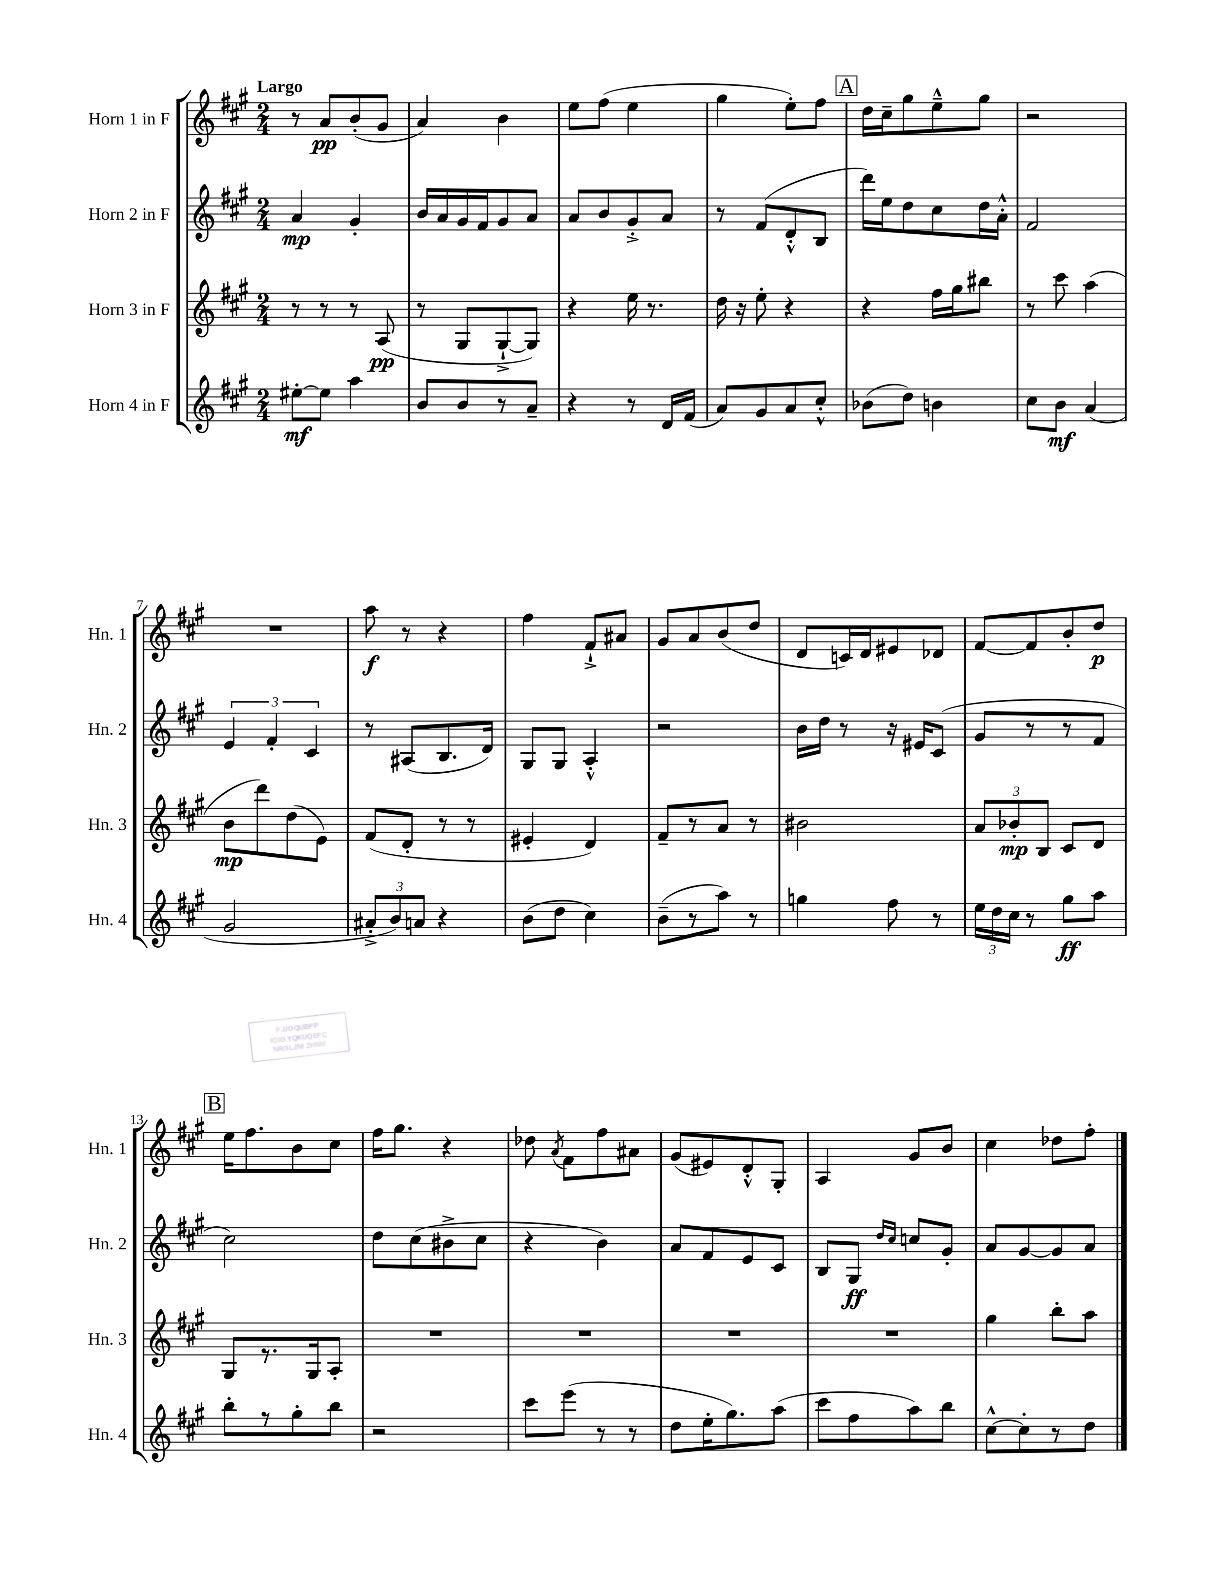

**kern	**dynam	**kern	**dynam	**kern	**dynam	**kern	**dynam
*part4	*part4	*part3	*part3	*part2	*part2	*part1	*part1
*staff4	*staff4	*staff3	*staff3	*staff2	*staff2	*staff1	*staff1
*I"Horn 4 in F	*	*I"Horn 3 in F	*	*I"Horn 2 in F	*	*I"Horn 1 in F	*
*I'Hn. 4	*	*I'Hn. 3	*	*I'Hn. 2	*	*I'Hn. 1	*
*clefG2	*	*clefG2	*	*clefG2	*	*clefG2	*
*k[f#c#g#]	*	*k[f#c#g#]	*	*k[f#c#g#]	*	*k[f#c#g#]	*
*M2/4	*	*M2/4	*	*M2/4	*	*M2/4	*
=1	=1	=1	=1	=1	=1	=1	=1
!	!	!	!	!	!	!LO:TX:a:B:t=Largo	!
[8ee#X'\L	mf	8r	.	4a/	mp	8r	.
8ee#\J]	.	8r	.	.	.	8a/L	pp
4aa\	.	8r	.	4g#'/	.	(8b'/	.
.	.	(8A/	pp	.	.	8g#/J	.
=2	=2	=2	=2	=2	=2	=2	=2
8b/L	.	8r	.	16b/LL	.	4a/)	.
.	.	.	.	16a/	.	.	.
8b/	.	8G#/L	.	16g#/	.	.	.
.	.	.	.	16f#/J	.	.	.
8r	.	[8G#`^/	.	8g#/	.	4b\	.
8a~/J	.	8G#/J])	.	8a/J	.	.	.
=3	=3	=3	=3	=3	=3	=3	=3
4r	.	4r	.	8a/L	.	8ee\L	.
.	.	.	.	8b/	.	(8ff#\J	.
8r	.	16ee\	.	8g#'^/	.	4ee\	.
.	.	8.r	.	.	.	.	.
16d/LL	.	.	.	8a/J	.	.	.
(16f#/JJ	.	.	.	.	.	.	.
=4	=4	=4	=4	=4	=4	=4	=4
8a/L)	.	16dd\	.	8r	.	4gg#\	.
.	.	16r	.	.	.	.	.
8g#/	.	8ee'\	.	(8f#/L	.	.	.
8a/	.	4r	.	8d'^^/	.	8ee'\L)	.
8cc#'^^/J	.	.	.	8B/J	.	8ff#\J	.
!!LO:REH:place=s1:t=A
=5	=5	=5	=5	=5	=5	=5	=5
(8b-X\L	.	4r	.	16ddd\LL)	.	16dd\LL	.
.	.	.	.	16ee\J	.	16cc#~\J	.
8dd\J)	.	.	.	8dd\	.	8gg#\	.
4bn\	.	16ff#\LL	.	8cc#\	.	8ee~^^\	.
.	.	16gg#\J	.	.	.	.	.
.	.	8bb#X\J	.	16dd\L	.	8gg#\J	.
.	.	.	.	16a'^^\JJ	.	.	.
=6	=6	=6	=6	=6	=6	=6	=6
8cc#\L	.	8r	.	2f#/	.	2r	.
8b\J	mf	8ccc#\	.	.	.	.	.
(4a/	.	(4aa\	.	.	.	.	.
!!LO:LB:g=z
=7	=7	=7	=7	=7	=7	=7	=7
2g#/	.	8b\L	mp	6e/	.	2r	.
.	.	8ddd\)	.	.	.	.	.
.	.	.	.	6f#'/	.	.	.
.	.	(8dd\	.	.	.	.	.
.	.	.	.	6c#/	.	.	.
.	.	8e\J)	.	.	.	.	.
=8	=8	=8	=8	=8	=8	=8	=8
12a#X'^/L	.	(8f#/L	.	8r	.	8aa\	f
12b/)	.	.	.	.	.	.	.
.	.	8d'/J	.	(8A#X/L	.	8r	.
12an/J	.	.	.	.	.	.	.
4r	.	8r	.	8.B/	.	4r	.
.	.	8r	.	.	.	.	.
.	.	.	.	16d/Jk)	.	.	.
=9	=9	=9	=9	=9	=9	=9	=9
(8b\L	.	4e#X'/	.	8G#/L	.	4ff#\	.
8dd\J	.	.	.	8G#/J	.	.	.
4cc#\)	.	4d/)	.	4A'^^/	.	8f#`^/L	.
.	.	.	.	.	.	8a#X/J	.
=10	=10	=10	=10	=10	=10	=10	=10
(8b~\L	.	8f#~/L	.	2r	.	8g#/L	.
8r	.	8r	.	.	.	8a/	.
8aa\J)	.	8a/J	.	.	.	(8b/	.
8r	.	8r	.	.	.	8dd/J	.
=11	=11	=11	=11	=11	=11	=11	=11
4ggn\	.	2b#X\	.	16b\LL	.	8d/L	.
.	.	.	.	16dd\JJ	.	.	.
.	.	.	.	8r	.	16cn/L)	.
.	.	.	.	.	.	16d/J	.
8ff#\	.	.	.	16r	.	8e#X/	.
.	.	.	.	16e#X/KL	.	.	.
8r	.	.	.	(8c#/J	.	8d-X/J	.
=12	=12	=12	=12	=12	=12	=12	=12
24ee\LL	.	12a/L	.	8g#/L	.	[8f#/L	.
24dd\	.	.	.	.	.	.	.
24cc#\JJ	.	12b-X'/	mp	.	.	.	.
8r	.	.	.	8r	.	8f#/]	.
.	.	12B/J	.	.	.	.	.
8gg#\L	ff	8c#/L	.	8r	.	8b'/	.
8aa\J	.	8d/J	.	8f#/J	.	8dd/J	p
!!LO:LB:g=z
!!LO:REH:place=s1:t=B
=13	=13	=13	=13	=13	=13	=13	=13
8bb'\L	.	8G#/L	.	2cc#\)	.	16ee\KL	.
.	.	.	.	.	.	8.ff#\	.
8r	.	8.r	.	.	.	.	.
8gg#'\	.	.	.	.	.	8b\	.
.	.	16G#/k	.	.	.	.	.
8bb\J	.	8A'/J	.	.	.	8cc#\J	.
=14	=14	=14	=14	=14	=14	=14	=14
2r	.	2r	.	8dd\L	.	16ff#\KL	.
.	.	.	.	.	.	8.gg#\J	.
.	.	.	.	(8cc#\	.	.	.
.	.	.	.	8b#X^\	.	4r	.
.	.	.	.	8cc#\J	.	.	.
=15	=15	=15	=15	=15	=15	=15	=15
8ccc#\L	.	2r	.	4r	.	8dd-X\	.
.	.	.	.	.	.	8qa/	.
(8eee\J	.	.	.	.	.	8f#\L	.
8r	.	.	.	4b\)	.	8ff#\	.
8r	.	.	.	.	.	8a#X\J	.
=16	=16	=16	=16	=16	=16	=16	=16
8dd\L	.	2r	.	8a/L	.	(8g#/L	.
16ee'\K	.	.	.	8f#/	.	8e#X/)	.
8.gg#\)	.	.	.	.	.	.	.
.	.	.	.	8e/	.	8d'^^/	.
(8aa\J	.	.	.	8c#/J	.	8G#'/J	.
=17	=17	=17	=17	=17	=17	=17	=17
8ccc#\L	.	2r	.	8B/L	.	4A/	.
8ff#\	.	.	.	8G#/J	ff	.	.
.	.	.	.	16qqdd/LL	.	.	.
.	.	.	.	16qqcc#/JJ	.	.	.
8aa\)	.	.	.	8ccn/L	.	8g#/L	.
8bb\J	.	.	.	8g#'/J	.	8b/J	.
=18	=18	=18	=18	=18	=18	=18	=18
[8cc#^^\L	.	4gg#\	.	8a/L	.	4cc#\	.
8cc#'\]	.	.	.	[8g#/	.	.	.
8r	.	8bb'\L	.	8g#/]	.	8dd-X\L	.
8dd\J	.	8aa\J	.	8a/J	.	8ff#'\J	.
==	==	==	==	==	==	==	==
*-	*-	*-	*-	*-	*-	*-	*-
